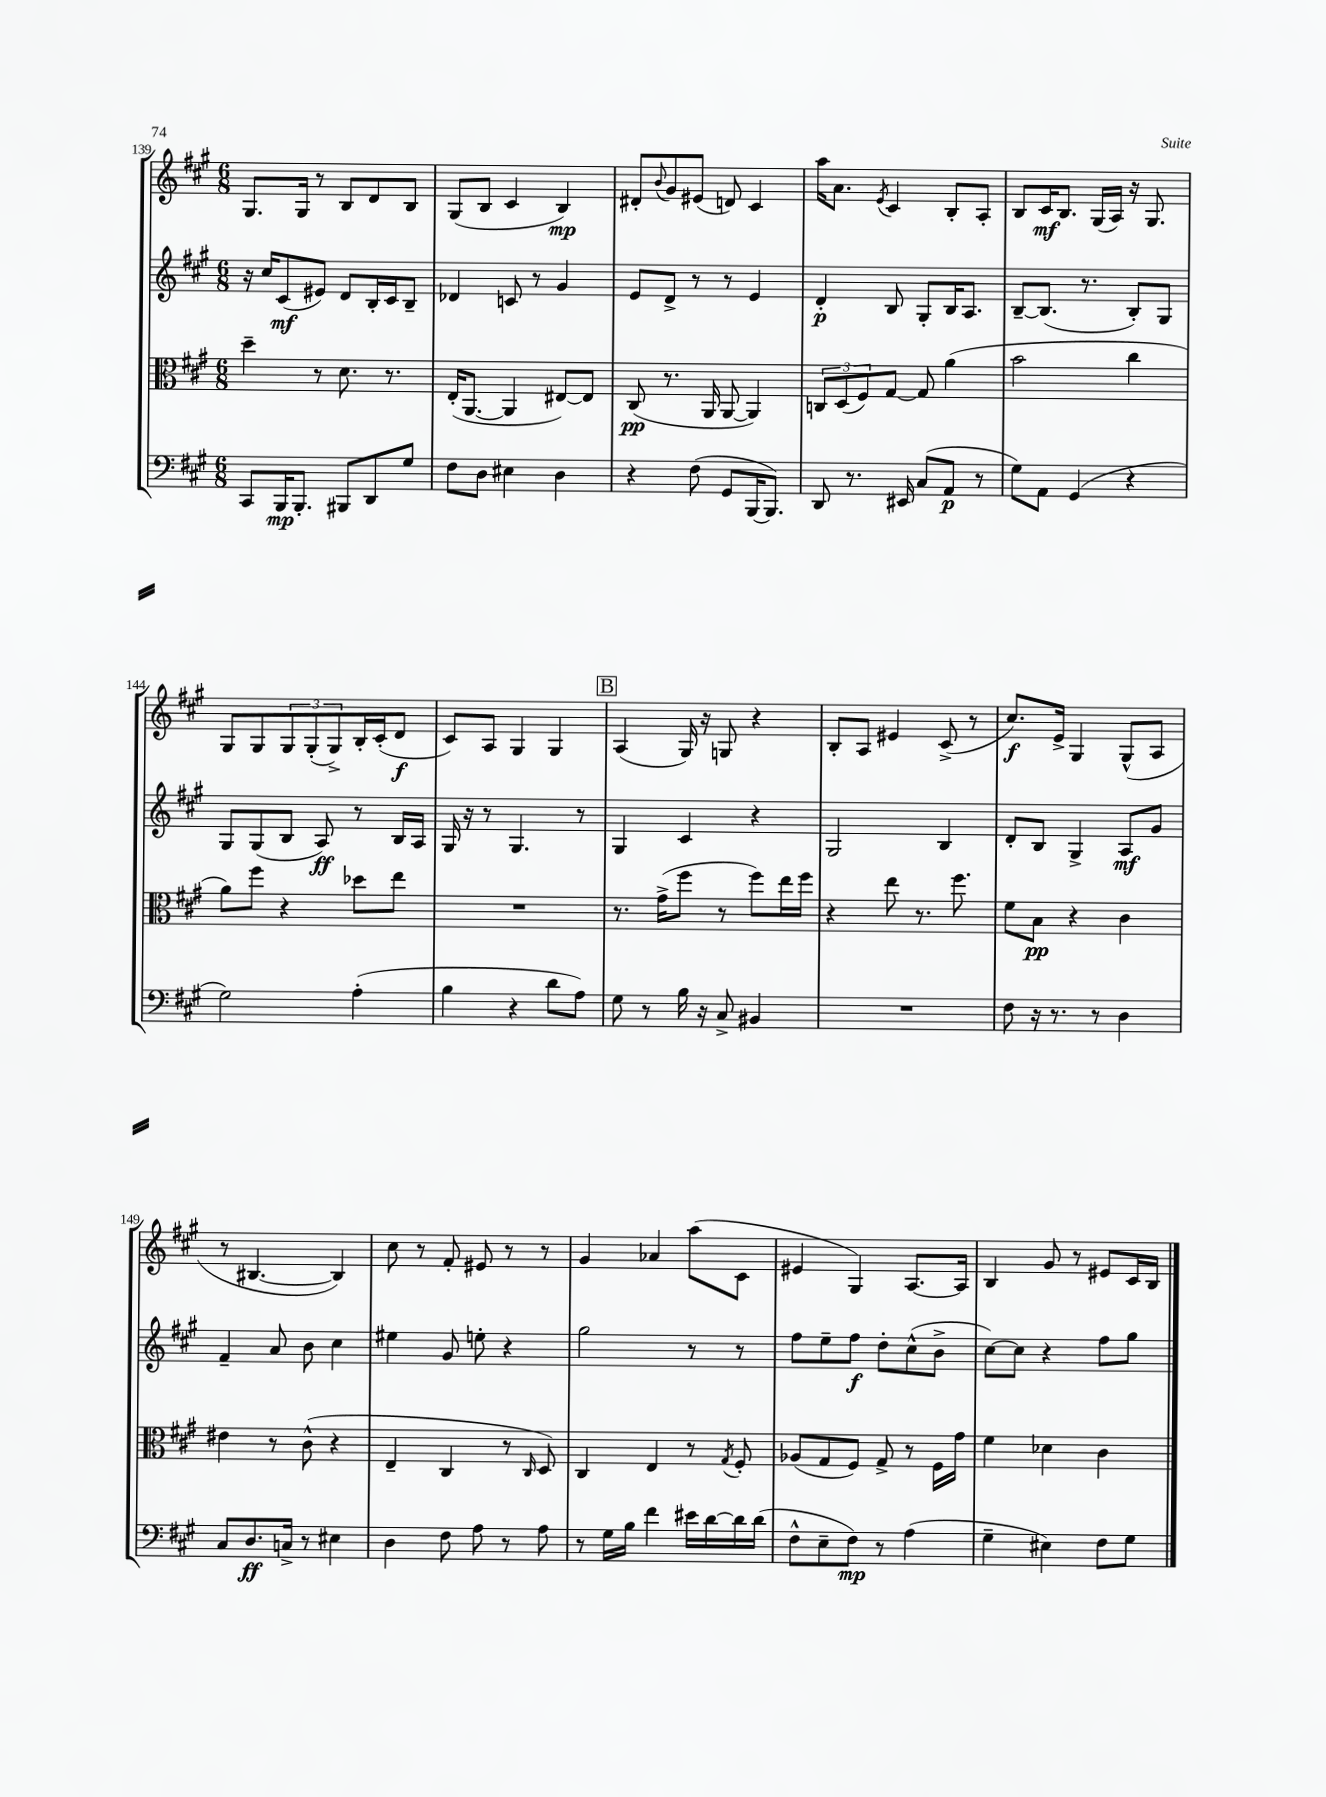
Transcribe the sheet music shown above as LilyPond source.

<<
\new StaffGroup <<
\new Staff = "s0" {
    \clef treble \key a \major \numericTimeSignature \time 6/8
    gis8. gis16 r8 b8 d'8 b8 |
    gis8( b8 cis'4 b4\mp) |
    dis'8-. \appoggiatura { b'8 } gis'8 eis'8( d'8) cis'4 |
    a''16 a'8. \acciaccatura { e'8 } cis'4 b8-. a8-. |
    b8 cis'16\mf b8. gis16( a16) r16 gis8. |
    gis8 gis8 \tuplet 3/2 { gis8 gis8-.( gis8->) } b16-. cis'16-.( d'8\f |
    cis'8) a8 gis4 gis4 |
    \mark \markup { \box "B" } a4( gis16) r16 g8 r4 |
    b8-. a8 eis'4 cis'8->( r8 |
    cis''8.\f) e'16-> gis4 gis8-^( a8 |
    r8 bis4.~ bis4) |
    cis''8 r8 fis'8-. eis'8 r8 r8 |
    gis'4 aes'4 a''8( cis'8 |
    eis'4 gis4) a8.~ a16 |
    b4 gis'8 r8 eis'8 cis'16 b16 \bar "|." |
}
\new Staff = "s1" {
    \clef treble \key a \major \numericTimeSignature \time 6/8
    r16 cis''16 cis'8\mf( eis'8) d'8 b16-. cis'16 b8-- |
    des'4 c'8 r8 gis'4 |
    e'8 d'8-> r8 r8 e'4 |
    d'4-.\p b8 gis8-. b16 a8. |
    b8~-- b8.( r8. b8-.) gis8 |
    gis8 gis8( b8 a8\ff) r8 b16 a16 |
    gis16 r16 r8 gis4. r8 |
    \mark \markup { \box "B" } gis4 cis'4 r4 |
    gis2 b4 |
    d'8-. b8 gis4-> a8\mf gis'8 |
    fis'4-- a'8 b'8 cis''4 |
    eis''4 gis'8 e''8-. r4 |
    gis''2 r8 r8 |
    fis''8 e''8-- fis''8\f d''8-. cis''8-^( b'8-> |
    cis''8~) cis''8 r4 fis''8 gis''8 \bar "|." |
}
\new Staff = "s2" {
    \clef alto \key a \major \numericTimeSignature \time 6/8
    d''4-- r8 d'8. r8. |
    e16-.( a,8.~ a,4 eis8~) eis8 |
    cis8\pp( r8. a,16 a,8~ a,4) |
    \tuplet 3/2 { c8 d8( fis8) } gis8~ gis8 a'4( |
    b'2 cis''4 |
    a'8) fis''8 r4 des''8 e''8 |
    R2. |
    \mark \markup { \box "B" } r8. gis'16->( fis''8 r8 fis''8) e''16 fis''16 |
    r4 e''8 r8. fis''8. |
    fis'8 b8\pp r4 cis'4 |
    eis'4 r8 cis'8-^( r4 |
    e4-- cis4 r8 \grace { cis16 } d8) |
    cis4 e4 r8 \acciaccatura { gis8 } fis8-. |
    aes8( gis8 fis8) gis8-> r8 fis16 gis'16 |
    fis'4 des'4 cis'4 \bar "|." |
}
\new Staff = "s3" {
    \clef bass \key a \major \numericTimeSignature \time 6/8
    cis,8 b,,16\mp b,,8.-. bis,,8 d,8 gis8 |
    fis8 d8 eis4 d4 |
    r4 fis8( gis,8 b,,16~ b,,8.) |
    d,8 r8. eis,16 cis8( a,8\p r8 |
    gis8) a,8 gis,4( r4 |
    gis2) a4-.( |
    b4 r4 d'8 a8) |
    \mark \markup { \box "B" } gis8 r8 b16 r16 cis8-> bis,4 |
    R2. |
    fis8 r16 r8. r8 d4 |
    cis8 d8.\ff c16-> r8 eis4 |
    d4 fis8 a8 r8 a8 |
    r8 gis16 b16 fis'4 eis'16 d'16~ d'16 d'16( |
    fis8-^ e8-- fis8\mp) r8 a4( |
    gis4-- eis4) fis8 gis8 \bar "|." |
}
>>
>>
\layout { \context { \Score currentBarNumber = #139 } }
